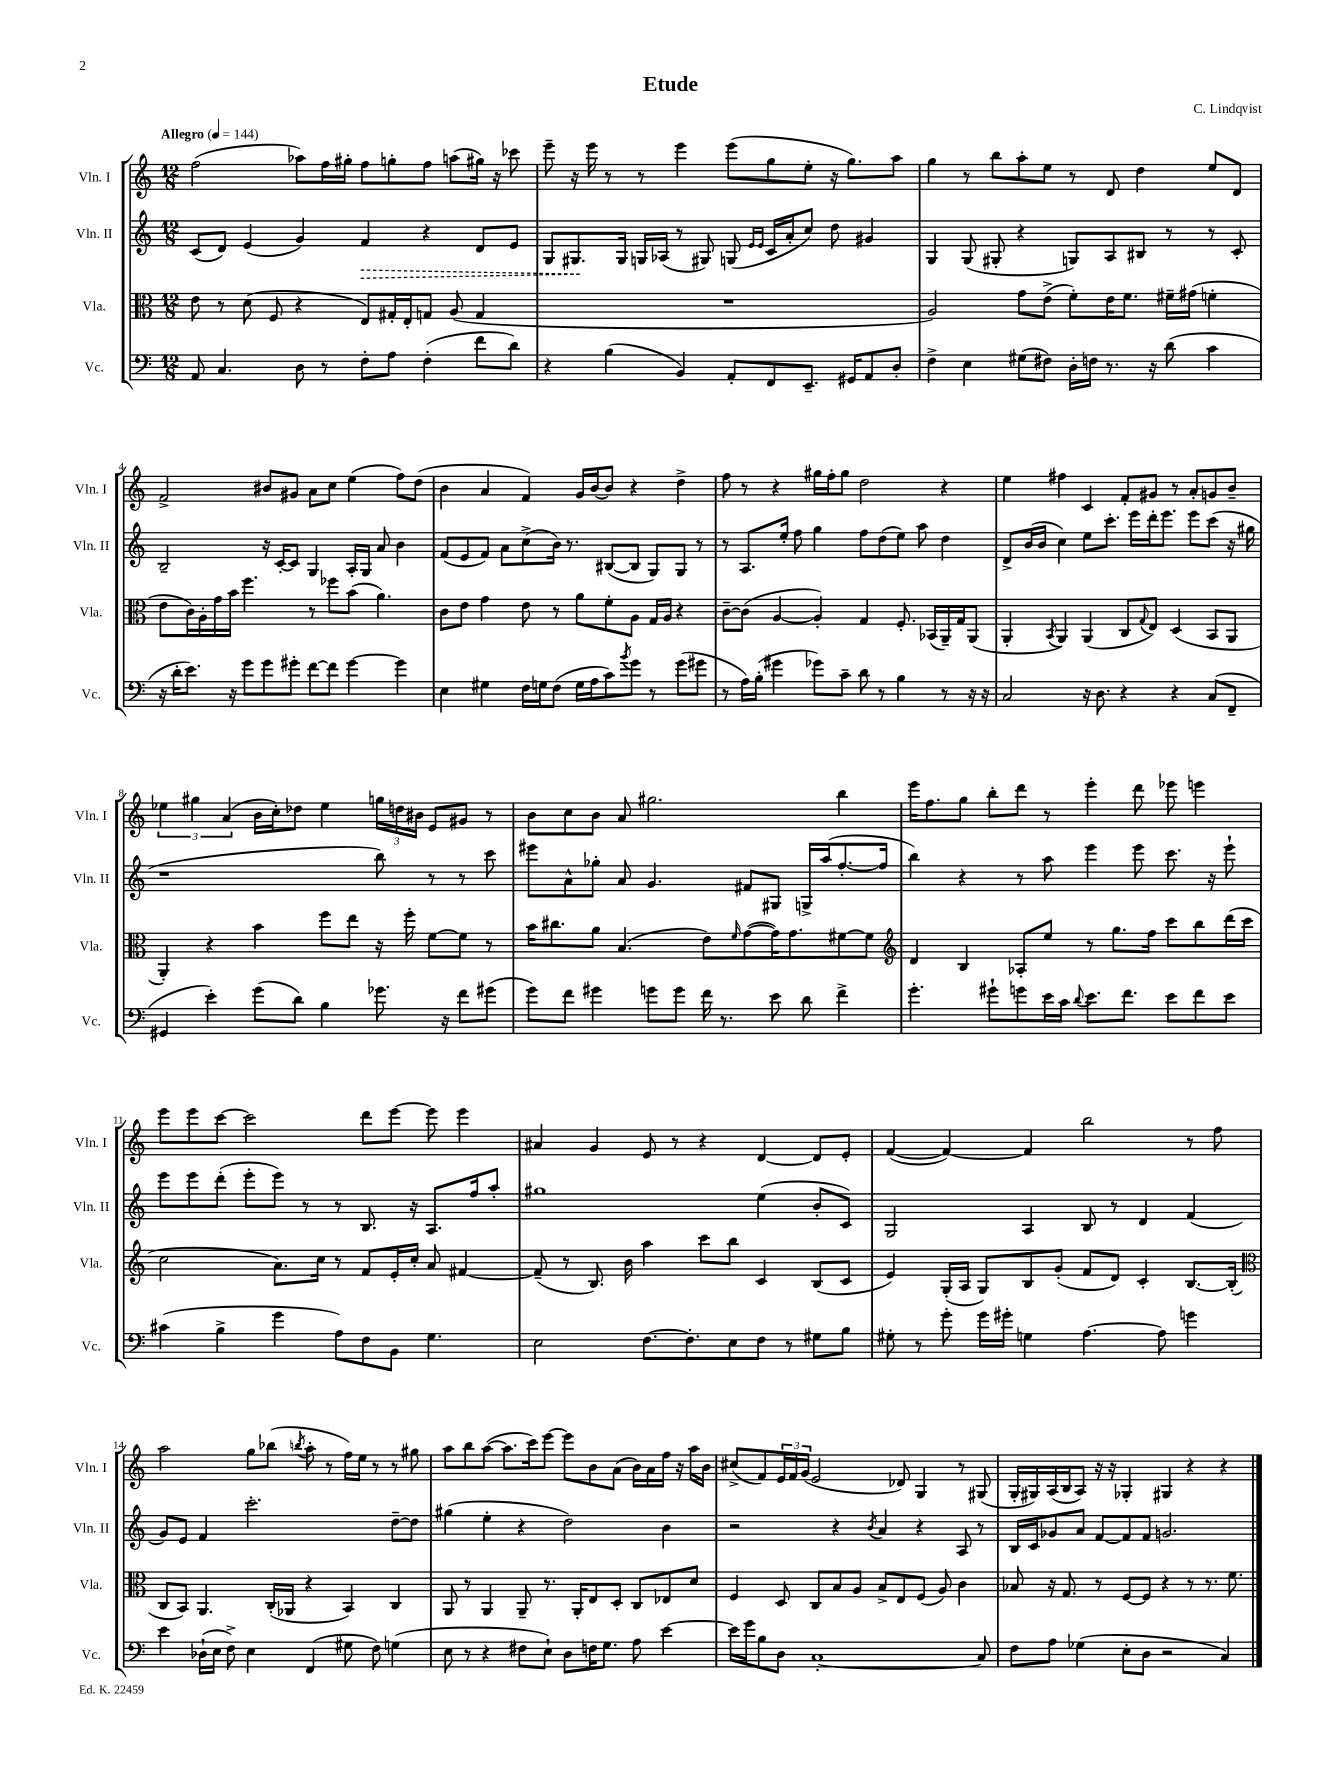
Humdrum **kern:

**kern	**kern	**kern	**kern
*staff4	*staff3	*staff2	*staff1
*clefF4	*clefC3	*clefG2	*clefG2
*k[]	*k[]	*k[]	*k[]
*M12/8	*M12/8	*M12/8	*M12/8
*MM144	*MM144	*MM144	*MM144
8AA/	8e\	(8c/L	(2ff\
4.C/	8r	8d/J)	.
.	(8d\	(4e/	.
.	8F/	.	.
8D\	4r	4g/)	8aa-\L)
8r	.	.	16ff\L
.	.	.	16gg#'\JJ
8F'\L	8E/L)	4f/	8ff\L
8A\J	16G#'/L	.	8gg'\
.	16E'/J	.	.
(4F'\	8G/J	4r	8ff\J
.	(8A/	.	(8aa\L
8f\L	4G/	8d/L	16gg#\Jk)
.	.	.	16r
8d\J)	.	8e/J	8ccc-\
=	=	=	=
4r	1.r	8G/L	8eee~\
.	.	8.G#/	16r
.	.	.	16eee\
(4B\	.	.	8r
.	.	16G#/Jk	.
.	.	16G/LL	8r
.	.	(16A-/JJ	.
4BB/)	.	8r	4eee\
.	.	8G#/)	.
8AA'/L	.	(8G/	(8eee\L
.	.	16qqe/LL	.
.	.	16qqe/JJ	.
8FF/	.	16c/LL	8gg\
.	.	16a'/J	.
8.EE~/J	.	8cc/J)	8ee'\J
.	.	8dd\	16r
16GG#/LK	.	.	8.gg\L)
8AA/	.	4g#/	.
8D'/J	.	.	8aa\J
=	=	=	=
4F^\	2A/)	4G/	4gg\
4E\	.	(8G/	8r
.	.	8G#'/	8bb\L
(8G#\L	8g\L	4r	8aa'\
8F#\J)	(8e^\J	.	8ee\J
16D'\LL	8f'\L)	8G/L)	8r
16F\JJ	.	.	.
8.r	16e\K	8A/	8d/
.	8.f\J	.	.
.	.	8B#/J	4dd\
16r	.	.	.
(8d\	16f#~\LL	8r	.
.	(16g#\JJ	.	.
4c\	4f'\	8r	8ee/L
.	.	8c'/	8d/J
=	=	=	=
16r	8e\L	2B~/	2f^/
16d'\LK	.	.	.
8.e\J)	16c\L)	.	.
.	16A'\	.	.
.	16g\	.	.
16r	16b\JJ	.	.
8g\L	4.ff\	.	.
8g\	.	16r	8b#/L
.	.	[16c'/LK	.
8g#'\J	.	8c/]J	8g#/J
[8f\L	8r	4G/	8a\L
8f\]J	8ff-\L	.	8cc\J
[4g#\	(8b\J	16A'/LL	(4ee\
.	.	16G/JJ	.
.	4.a\)	8a/	.
4g#\]	.	4b\	8ff\L)
.	.	.	(8dd\J
=	=	=	=
4E\	8c\L	(8f/L	4b\
.	8e\J	8e/	.
4G#\	4g\	8f/J)	4a/
.	.	8a\L	.
16F\LL	8e\	(8cc^\	4f/)
16G\J	.	.	.
(8F\J	8r	16b\Jk)	.
.	.	8.r	.
16G\LL	8a\L	.	16g/LL
16A\J	.	.	[16b/J
8c\)	8f'\	([8B#/L	8b/]J
8qb/	.	.	.
8g\J	8A\J	8B#/]J	4r
8r	16G/LL	8G/L)	.
.	16A/JJ	.	.
(8g\L	4r	8G/J	4dd^\
8g#\J	.	8r	.
=	=	=	=
8r	[8c~\L	8r	8ff\
16A\LL)	(8c\]J	8.A/L	8r
(16B'\JJ	.	.	.
4g#\	[4A/	.	4r
.	.	16ee'/Jk	.
.	.	8ff\	.
8g-\L)	4A'/])	4gg\	16gg#\LL
.	.	.	16ff'\J
8c~\J	.	.	8gg#\J
8d\	4G/	8ff\L	2dd\
8r	.	(8dd\	.
4B\	8.F'/	8ee\J)	.
.	.	8aa\	.
.	(16BB-/LL	.	.
8r	16AA~/)	4dd\	4r
.	16G/J	.	.
16r	(8AA/J	.	.
16r	.	.	.
=	=	=	=
2C/	4AA'/	8d^/L	4ee\
.	.	(16b/L	.
.	.	16b/JJ	.
.	8qBB/	.	.
.	4AA/)	4cc\)	4ff#\
16r	(4AA/	8ee\L	4c/
8.D\	.	.	.
.	.	8.ccc'\J	.
4r	8C/L	.	8f'/L
.	.	16eee\LL	.
.	8qqG/	.	.
.	8E/J)	16ddd'\J	8g#/J
.	.	8.eee\J	.
4r	(4D/	.	8r
.	.	8eee\L	8a'/L
(8C/L	8BB/L	(8ccc\J	8g/
8FF~/J	8AA/J	16r	8b~/J
.	.	16gg#\	.
=	=	=	=
4GG#/	4AA'/)	1r	6ee-\
.	.	.	6gg#\
4e'\)	4r	.	.
.	.	.	(6a/
(8g\L	4b\	.	16b\LL
.	.	.	16cc'\J)
8d\J)	.	.	8dd-\J
4B\	8ff\L	.	4ee-\
.	8ee\J	.	.
8.g-\	16r	8bb\)	24gg\LL
.	.	.	24dd\
.	16ff'\	.	.
.	.	.	24b#\JJ
.	[8f\L	8r	8e/L
16r	.	.	.
8f\L	8f\]J	8r	8g#/J
(8g#\J	8r	8ccc\	8r
=	=	=	=
8g\L)	16b\LK	8eee#\L	8b\L
.	8.cc#\	.	.
8f\J	.	8a^^\	8cc\
4g#\	8a\J	8gg-'\J	8b\J
.	(4.B/	8a/	8a/
8g\L	.	4.g/	2.gg#\
8g\J	.	.	.
16f\	8e\L)	.	.
8.r	.	.	.
.	16qqf/	.	.
.	([8g\	8f#/L	.
8e\	16g\]K)	8G#/J	.
.	8.g\	.	.
8d\	.	16G^/LL	.
.	.	(16aa/J	.
4f^\	[8f#\	[8.ff'/	4bb\
.	8f#\]J	.	.
.	.	16ff/]Jk	.
=	=	=	=
*	*clefG2	*	*
4.g'\	4d/	4bb\)	16eee\LK
.	.	.	8.ff\
.	4B/	4r	8gg\J
8g#`\L	.	.	8bb'\L
8g\	8A-'/L	8r	8ddd\J
16e\L	8ee/J	8aa\	8r
16c\JJ	.	.	.
8qqd/	.	.	.
8.e\L	8r	4eee\	4eee'\
.	8.gg\L	.	.
8.f\J	.	.	.
.	.	8eee\	8ddd\
.	16ff\Jk	.	.
8e\L	8ccc\L	8.ccc\	8eee-\
8f\	8bb\	.	4eee\
.	.	16r	.
8e\J	(16ddd\L	8eee`\	.
.	16ccc\JJ	.	.
=	=	=	=
(4c#\	2cc\	8eee\L	8eee\L
.	.	8eee\	8eee\
4B^\	.	(8ddd'\J	[8ccc\J
.	.	8eee'\L	2ccc\]
4g\	8.a\L)	8eee\J)	.
.	.	8r	.
.	16cc\Jk	.	.
8A\L)	8r	8r	.
8F\	8f/L	8.B/	8ddd\L
8BB\J	16e'/L	.	[8eee\J
.	16cc'/JJ	16r	.
4.G\	8a/	8.A/L	8eee\]
.	[4f#/	.	4eee\
.	.	16ff/k	.
.	.	8aa'/J	.
=	=	=	=
2E\	(8f#~/]	1gg#	4a#/
.	8r	.	.
.	8.B/)	.	4g/
.	16b\	.	.
[8.F\L	4aa\	.	8e/
.	.	.	8r
8.F'\]	.	.	.
.	8ccc\L	.	4r
8E\	8bb\J	.	.
8F\J	4c/	(4ee\	[4d/
8r	.	.	.
8G#\L	(8B/L	8b'/L	8d/]L
8B\J	8c/J	8c/J)	8e'/J
=	=	=	=
8G#'\	4e/)	2G/	([4f/
8r	.	.	.
8g'\	(16G'/LL	.	4f/_)
.	16A/JJ	.	.
16g\LL	8G/L)	.	.
16g#'\JJ	.	.	.
4G\	8B/	4A/	4f/]
.	(8g'/J	.	.
[4.A\	8f/L	8B/	2bb\
.	8d/J)	8r	.
.	4c'/	4d/	.
8A\]	.	.	.
4g\	[8.B/L	(4f/	8r
.	.	.	8ff\
.	(16B'/]Jk	.	.
=	=	=	=
*	*clefC3	*	*
4e\	8C/L	8g/L)	2aa\
.	8BB/J)	8e/J	.
(16D-`\LL	4.AA/	4f/	.
16E\JJ	.	.	.
8F^\)	.	.	.
4E\	.	2.ccc'\	8gg\L
.	(16C'/LL	.	(8bb-\J
.	16AA-/JJ	.	.
.	.	.	8qbb/
(4FF/	4r	.	8aa'\
.	.	.	8r
8G#\	4BB/)	.	16ff\LL)
.	.	.	16ee\JJ
8F\)	.	.	8r
(4G\	4C/	[8dd~\L	8r
.	.	8dd\]J	8gg#\
=	=	=	=
8E\	8AA/	(4gg#\	8aa\L
8r	8r	.	8bb\
4r	4AA/	4ee'\	([8aa\J
.	.	.	8.aa\]L
8F#\L	8AA~/	4r	.
.	.	.	16ccc\k)
8E`\J)	8.r	.	[8eee\J
8D\L	.	2dd\)	8eee\]L
.	16AA'/LK	.	.
16F\K	8E/	.	8b\
8.G\J	.	.	.
.	8D'/J	.	(8a\J
8A\	8C/L	.	16b\LL)
.	.	.	16a\
[4e\	8E-/	4b\	16ff\JJ
.	.	.	16r
.	8d/J	.	16aa\LL
.	.	.	16b\JJ
=	=	=	=
16e\]LL	4F/	2r	(8cc#^/L
16g\J	.	.	.
8B\	.	.	8f/)
8D\J	8D/	.	24e/L
.	.	.	24f/
.	.	.	(24g/JJ
[1C'	8C/L	.	2e/
.	8B/	4r	.
.	8A/J	.	.
.	.	8qb/	.
.	8B^/L	4a/	.
.	8E/	.	8d-/)
.	(8F/J	4r	4G/
.	8A/)	.	.
.	4c\	8A/	8r
8C/]	.	8r	(8G#/
=	=	=	=
8F\L	8B-/	16B/LL	16G'/LL
.	.	16c/J	16G#/)
8A\J	16r	8g-/	(16A/
.	8.G/	.	16B/J
(4G-\	.	8a/J	8A/J)
.	8r	[8f/L	16r
.	.	.	16r
8E'\L	[8F/L	8f/]	4G-'/
8D\J	8F/]J	8f/J	.
2r	4r	2.g/	4G#/
.	8r	.	4r
.	8.r	.	.
4C/)	.	.	4r
.	8.f\	.	.
==	==	==	==
*-	*-	*-	*-
